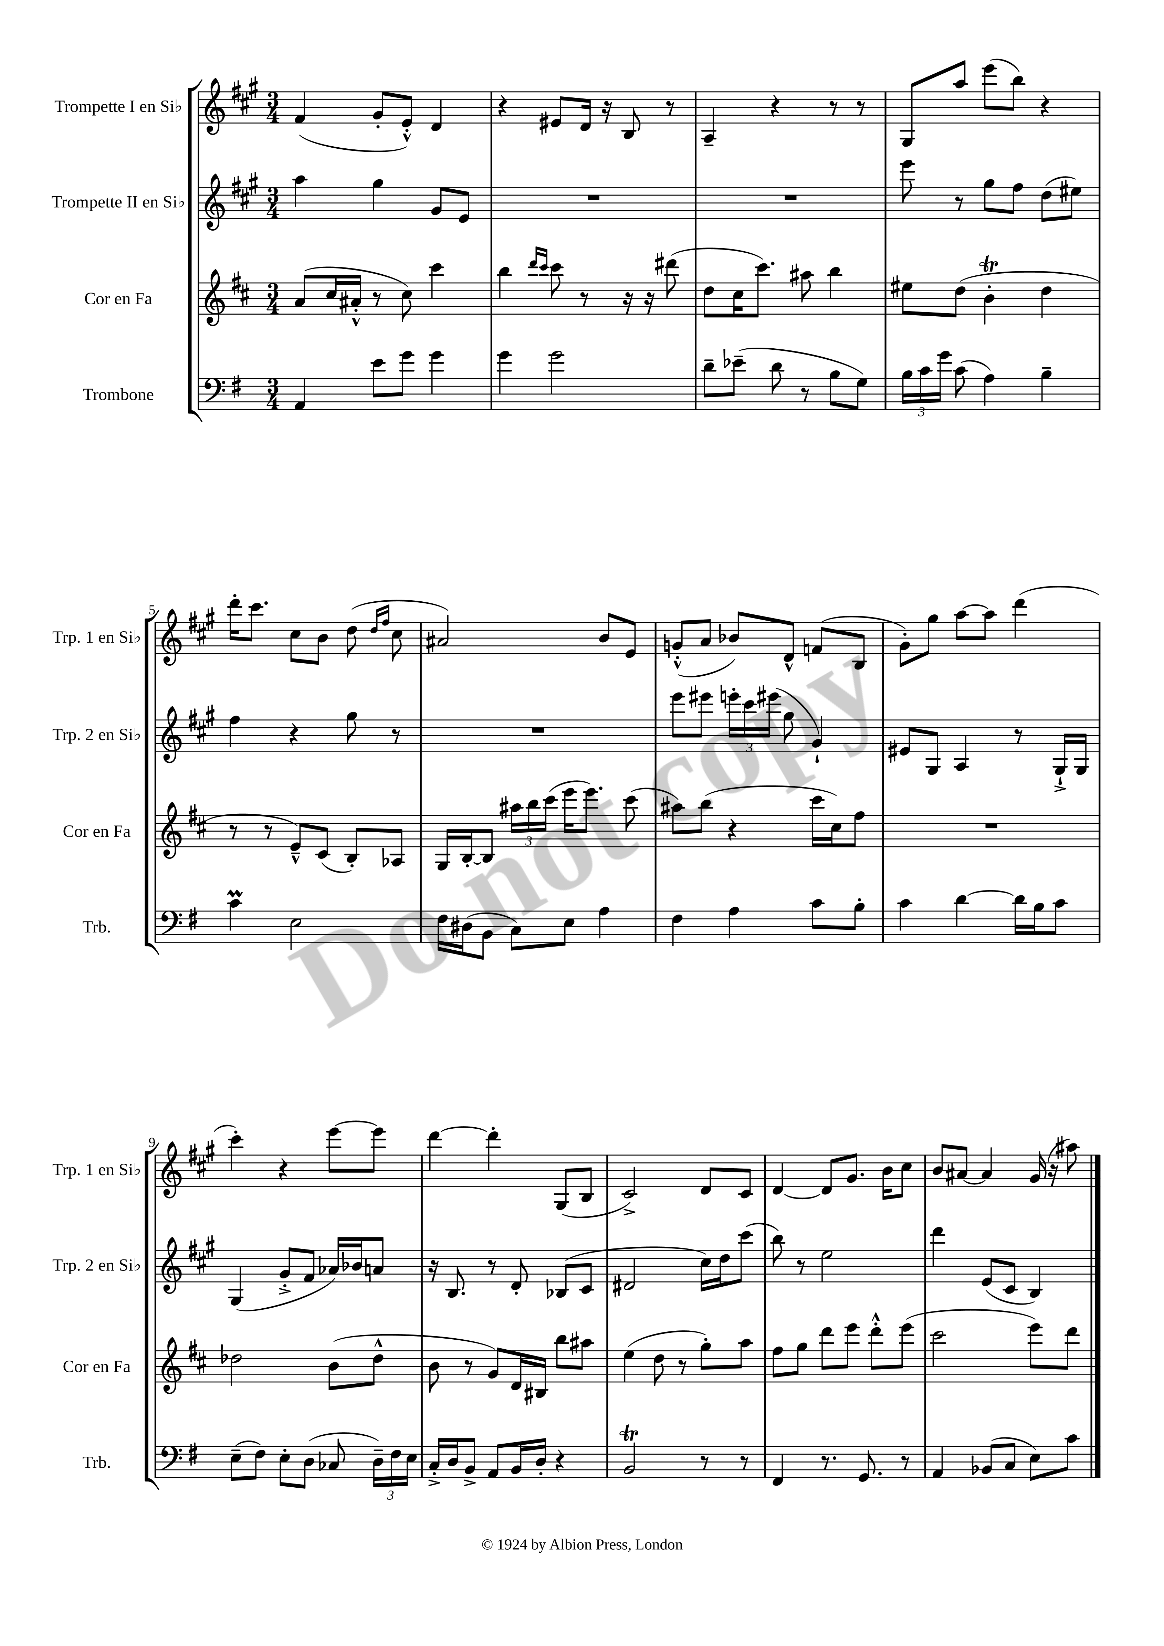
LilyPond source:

<<
\new StaffGroup <<
\new Staff = "s0" \with { instrumentName = "Trompette I en Sib" shortInstrumentName = "Trp. 1 en Sib" } {
    \clef treble \key a \major \numericTimeSignature \time 3/4
    \autoBeamOff fis'4( gis'8[-. e'8]-.-^) d'4 |
    r4 eis'8[ d'16] r16 b8 r8 |
    a4-- r4 r8 r8 |
    gis8[ a''8] e'''8[( b''8]) r4 |
    d'''16[-. cis'''8.] cis''8[ b'8] d''8( \grace { d''16[ fis''16] } cis''8 |
    ais'2) b'8[ e'8] |
    g'8[-.-^( a'8] bes'8[) d'8]-^ f'8[( b8] |
    gis'8[-.) gis''8] a''8[~ a''8] d'''4( |
    cis'''4-.) r4 e'''8[~ e'''8] |
    d'''4~ d'''4-. gis8[( b8] |
    cis'2->) d'8[ cis'8] |
    d'4~ d'8[ gis'8.] b'16[ cis''8] |
    b'8[ ais'8]~ ais'4 gis'16( r16 ais''8) \bar "|." |
}
\new Staff = "s1" \with { instrumentName = "Trompette II en Sib" shortInstrumentName = "Trp. 2 en Sib" } {
    \clef treble \key a \major \numericTimeSignature \time 3/4
    \autoBeamOff a''4 gis''4 gis'8[ e'8] |
    R2. |
    R2. |
    e'''8 r8 gis''8[ fis''8] d''8[( eis''8]) |
    fis''4 r4 gis''8 r8 |
    R2. |
    e'''8[ eis'''8] \tuplet 3/2 { e'''16[-. cis'''16 eis'''16]( } gis''8 gis'4-!) |
    eis'8[ gis8] a4 r8 gis16[-!-> gis16] |
    gis4( gis'8[-.-> fis'8] aes'16[) bes'16 a'8] |
    r16 b8. r8 d'8-. bes8[( cis'8] |
    dis'2 cis''16[) d''16 cis'''8]( |
    b''8) r8 e''2 |
    d'''4 e'8[( cis'8] b4) \bar "|." |
}
\new Staff = "s2" \with { instrumentName = "Cor en Fa" shortInstrumentName = "Cor en Fa" } {
    \clef treble \key d \major \numericTimeSignature \time 3/4
    \autoBeamOff a'8[( cis''16 ais'16]-.-^ r8 cis''8) cis'''4 |
    b''4 \grace { d'''16[ cis'''16] } cis'''8 r8 r16 r16 dis'''8( |
    d''8[ cis''16 cis'''8.]) ais''8 b''4 |
    eis''8[ d''8]( b'4-.\trill d''4 |
    r8 r8 e'8[---^) cis'8]( b8[-.) aes8] |
    g16[ b16~-. b8] \tuplet 3/2 { ais''16[ b''16 cis'''16]( } e'''16[ e'''8.]) cis'''8( |
    ais''8[) b''8]( r4 cis'''16[ cis''16) fis''8] |
    R2. |
    des''2 b'8[( des''8]-^ |
    b'8 r8 g'8[) d'16 bis16] b''8[ ais''8] |
    e''4( d''8 r8 g''8[-.) a''8] |
    fis''8[ g''8] d'''8[ e'''8] d'''8[-.-^ e'''8]( |
    cis'''2 e'''8[) d'''8] \bar "|." |
}
\new Staff = "s3" \with { instrumentName = "Trombone" shortInstrumentName = "Trb." } {
    \clef bass \key g \major \numericTimeSignature \time 3/4
    \autoBeamOff a,4 e'8[ g'8] g'4 |
    g'4 g'2 |
    d'8[-- ees'8]--( d'8 r8 b8[ g8]) |
    \tuplet 3/2 { b16[ c'16 g'16] } c'8( a4) b4-- |
    c'4\prall e2 |
    fis16[ dis16( b,8] c8[) e8] a4 |
    fis4 a4 c'8[ b8]-. |
    c'4 d'4~ d'16[ b16 c'8] |
    e8[--( fis8]) e8[-. d8]( ces8 \tuplet 3/2 { d16[--) fis16 e16] } |
    c16[-.-> d16 b,8]-> a,8[ b,16 d16]-. r4 |
    b,2\trill r8 r8 |
    fis,4 r8. g,8. r8 |
    a,4 bes,8[( c8] e8[) c'8] \bar "|." |
}
>>
>>
